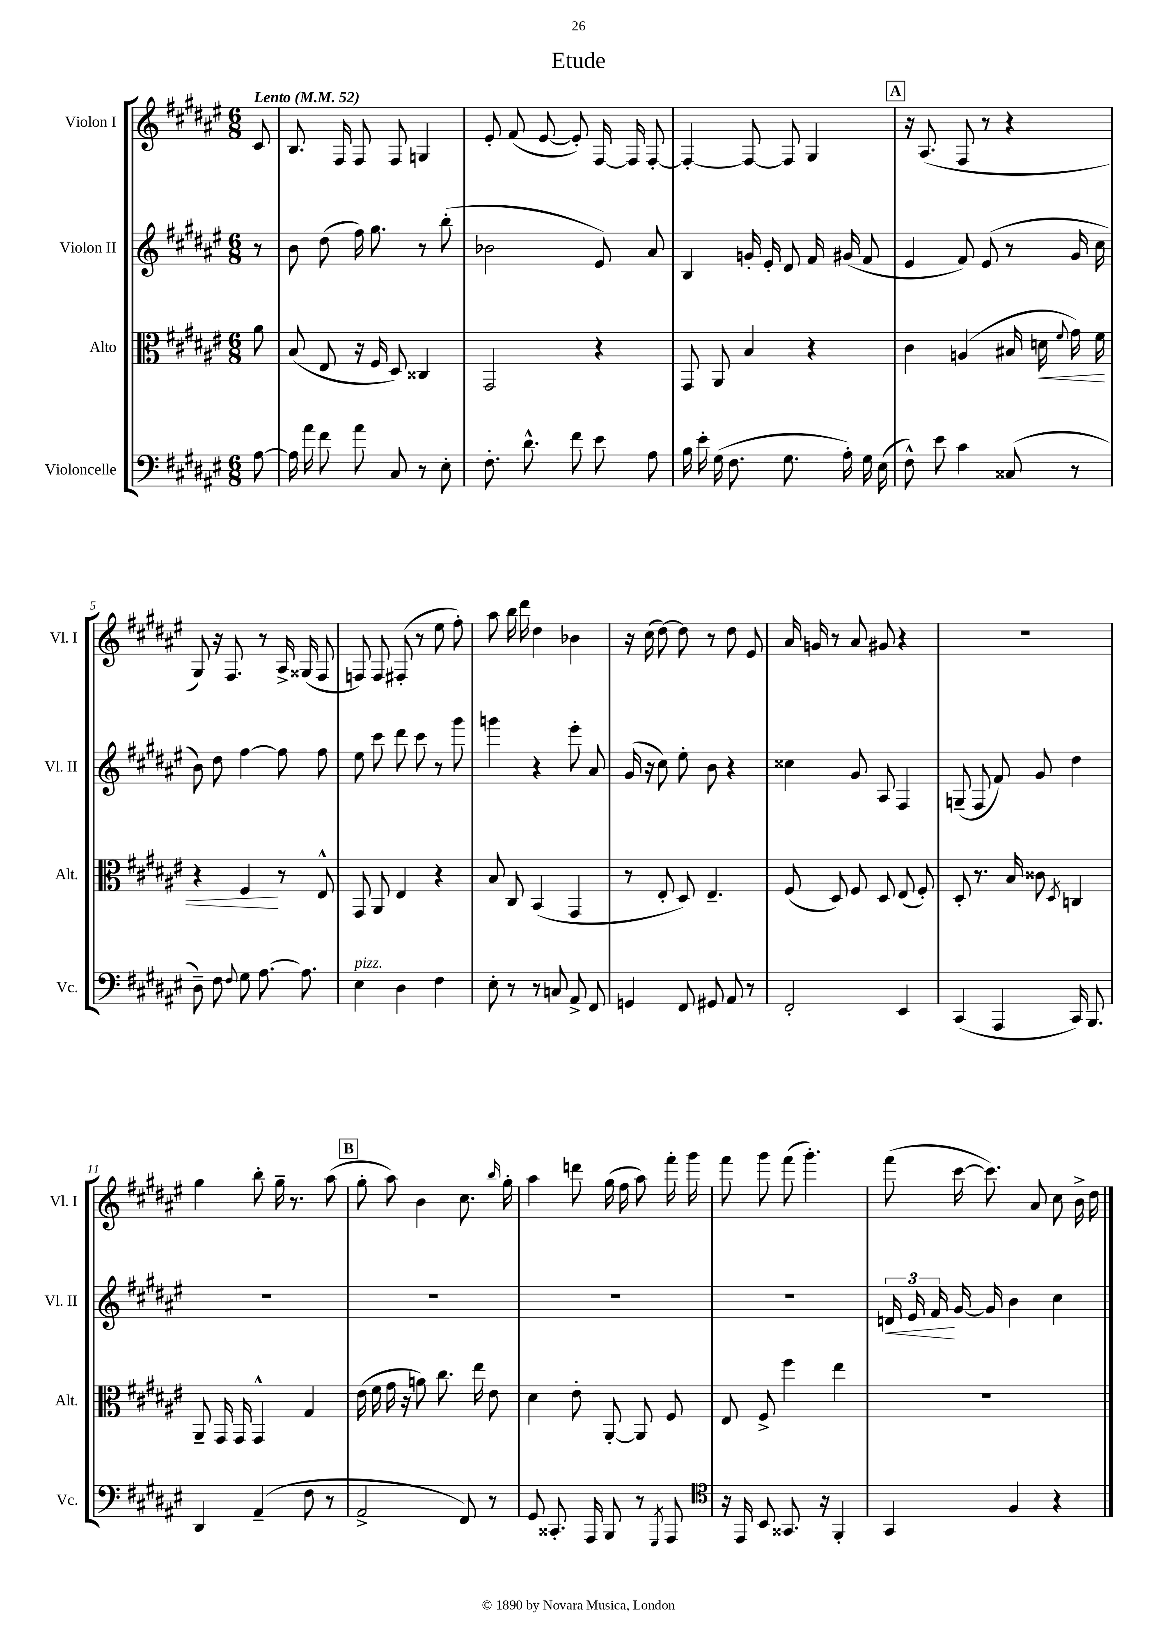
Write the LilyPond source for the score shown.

\header { title = "Etude" }
<<
\new StaffGroup <<
\new Staff = "s0" \with { instrumentName = "Violon I" shortInstrumentName = "Vl. I" } {
    \clef treble \key fis \major \numericTimeSignature \time 6/8 \partial 8 \tempo "Lento" 4 = 52
    \autoBeamOff cis'8 |
    b8. fis16 fis8 fis8 g4 |
    eis'8-. fis'8( eis'8~ eis'8-.) fis16~ fis16 fis8~-. |
    fis4~-. fis8~ fis8 gis4 |
    \mark \markup { \box "A" } r16 ais8.( fis8 r8 r4 |
    gis8) r16 fis8. r8 ais16-> gisis16( fis8 |
    f8) f8 fis8-.( r8 eis''8 fis''8-.) |
    ais''8 b''16 dis'''16 dis''4 bes'4 |
    r16 cis''16( dis''8~) dis''8 r8 dis''8 eis'8 |
    ais'16 g'16 r8 ais'8 gis'8 r4 |
    R2. |
    gis''4 b''8-. gis''16-- r8. ais''8( |
    \mark \markup { \box "B" } gis''8-. ais''8) b'4 cis''8. \grace { b''16 } gis''16-. |
    ais''4 d'''8 gis''16( fis''16 ais''8) fis'''16-. gis'''16 |
    fis'''8 gis'''8 fis'''8( gis'''4.-.) |
    fis'''8( cis'''16~ cis'''8.) ais'8 cis''8 b'16-> dis''16 \bar "|." |
}
\new Staff = "s1" \with { instrumentName = "Violon II" shortInstrumentName = "Vl. II" } {
    \clef treble \key fis \major \numericTimeSignature \time 6/8 \partial 8
    \autoBeamOff r8 |
    b'8 dis''8( fis''16) gis''8. r8 b''8-.( |
    bes'2 eis'8) ais'8 |
    b4 g'16-. eis'16-. dis'8 fis'16 gis'16( fis'8 |
    \mark \markup { \box "A" } eis'4 fis'8) eis'8( r8 gis'16 cis''16 |
    b'8) dis''8 fis''4~ fis''8 fis''8 |
    eis''8 cis'''8 dis'''8 cis'''8 r8 gis'''8 |
    g'''4 r4 eis'''8-. ais'8 |
    gis'16( r16 cis''8) eis''8-. b'8 r4 |
    cisis''4 gis'8 ais8 fis4 |
    g8--( fis8 fis'8) gis'8 dis''4 |
    R2. |
    \mark \markup { \box "B" } R2. |
    R2. |
    R2. |
    \tuplet 3/2 { d'16\< eis'16 fis'16\! } gis'16~ gis'16 b'4 cis''4 \bar "|." |
}
\new Staff = "s2" \with { instrumentName = "Alto" shortInstrumentName = "Alt." } {
    \clef alto \key fis \major \numericTimeSignature \time 6/8 \partial 8
    \autoBeamOff ais'8 |
    b8( eis8 r16 fis16 dis8) cisis4 |
    gis,2 r4 |
    gis,8 ais,8 b4 r4 |
    \mark \markup { \box "A" } cis'4 a4( bis16 d'16\< \appoggiatura { fis'8 } gis'16) fis'16 |
    r4 fis4\! r8 eis8-^ |
    gis,8 ais,8 eis4 r4 |
    b8 cis8 b,4( gis,4 |
    r8 eis8-. dis8) eis4.-- |
    fis8( dis8) fis8 dis8 eis8( fis8-.) |
    dis8-. r8. b16 cisis'8 \acciaccatura { dis8 } c4 |
    ais,8-- gis,16 gis,16 gis,4-^ gis4 |
    \mark \markup { \box "B" } eis'16( fis'16 gis'16 r16 a'8) cis''8. eis''16 eis'8 |
    dis'4 eis'8-. ais,8~-. ais,8 fis8 |
    eis8 fis8-> fis''4 eis''4 |
    R2. \bar "|." |
}
\new Staff = "s3" \with { instrumentName = "Violoncelle" shortInstrumentName = "Vc." } {
    \clef bass \key fis \major \numericTimeSignature \time 6/8 \partial 8
    \autoBeamOff ais8~ |
    ais16 ais'16 fis'8 ais'8 cis8 r8 eis8-. |
    fis8.-. dis'8.-^ fis'8 eis'8 ais8 |
    b16 eis'16-. gis16( fis8. gis8. ais16-.) gis16 eis16( |
    \mark \markup { \box "A" } fis8-^) eis'8 cis'4 cisis8( r8 |
    dis8--) fis8 \appoggiatura { fis8 } gis8 ais8.~ ais8. |
    eis4^\markup { \italic "pizz." } dis4 fis4 |
    eis8-. r8 r8 c8 ais,8-> fis,8 |
    g,4 fis,8 gis,8 ais,8 r8 |
    fis,2-. eis,4 |
    cis,4( ais,,4 cis,16) b,,8. |
    dis,4 ais,4--( fis8 r8 |
    \mark \markup { \box "B" } ais,2-> fis,8) r8 |
    gis,8 cisis,8.-. ais,,16 b,,8 r8 \acciaccatura { gis,,8 } ais,,8 |
    \clef tenor r16 eis,16 b,8 gisis,8. r16 fis,4-. |
    gis,4 fis4 r4 \bar "|." |
}
>>
>>
